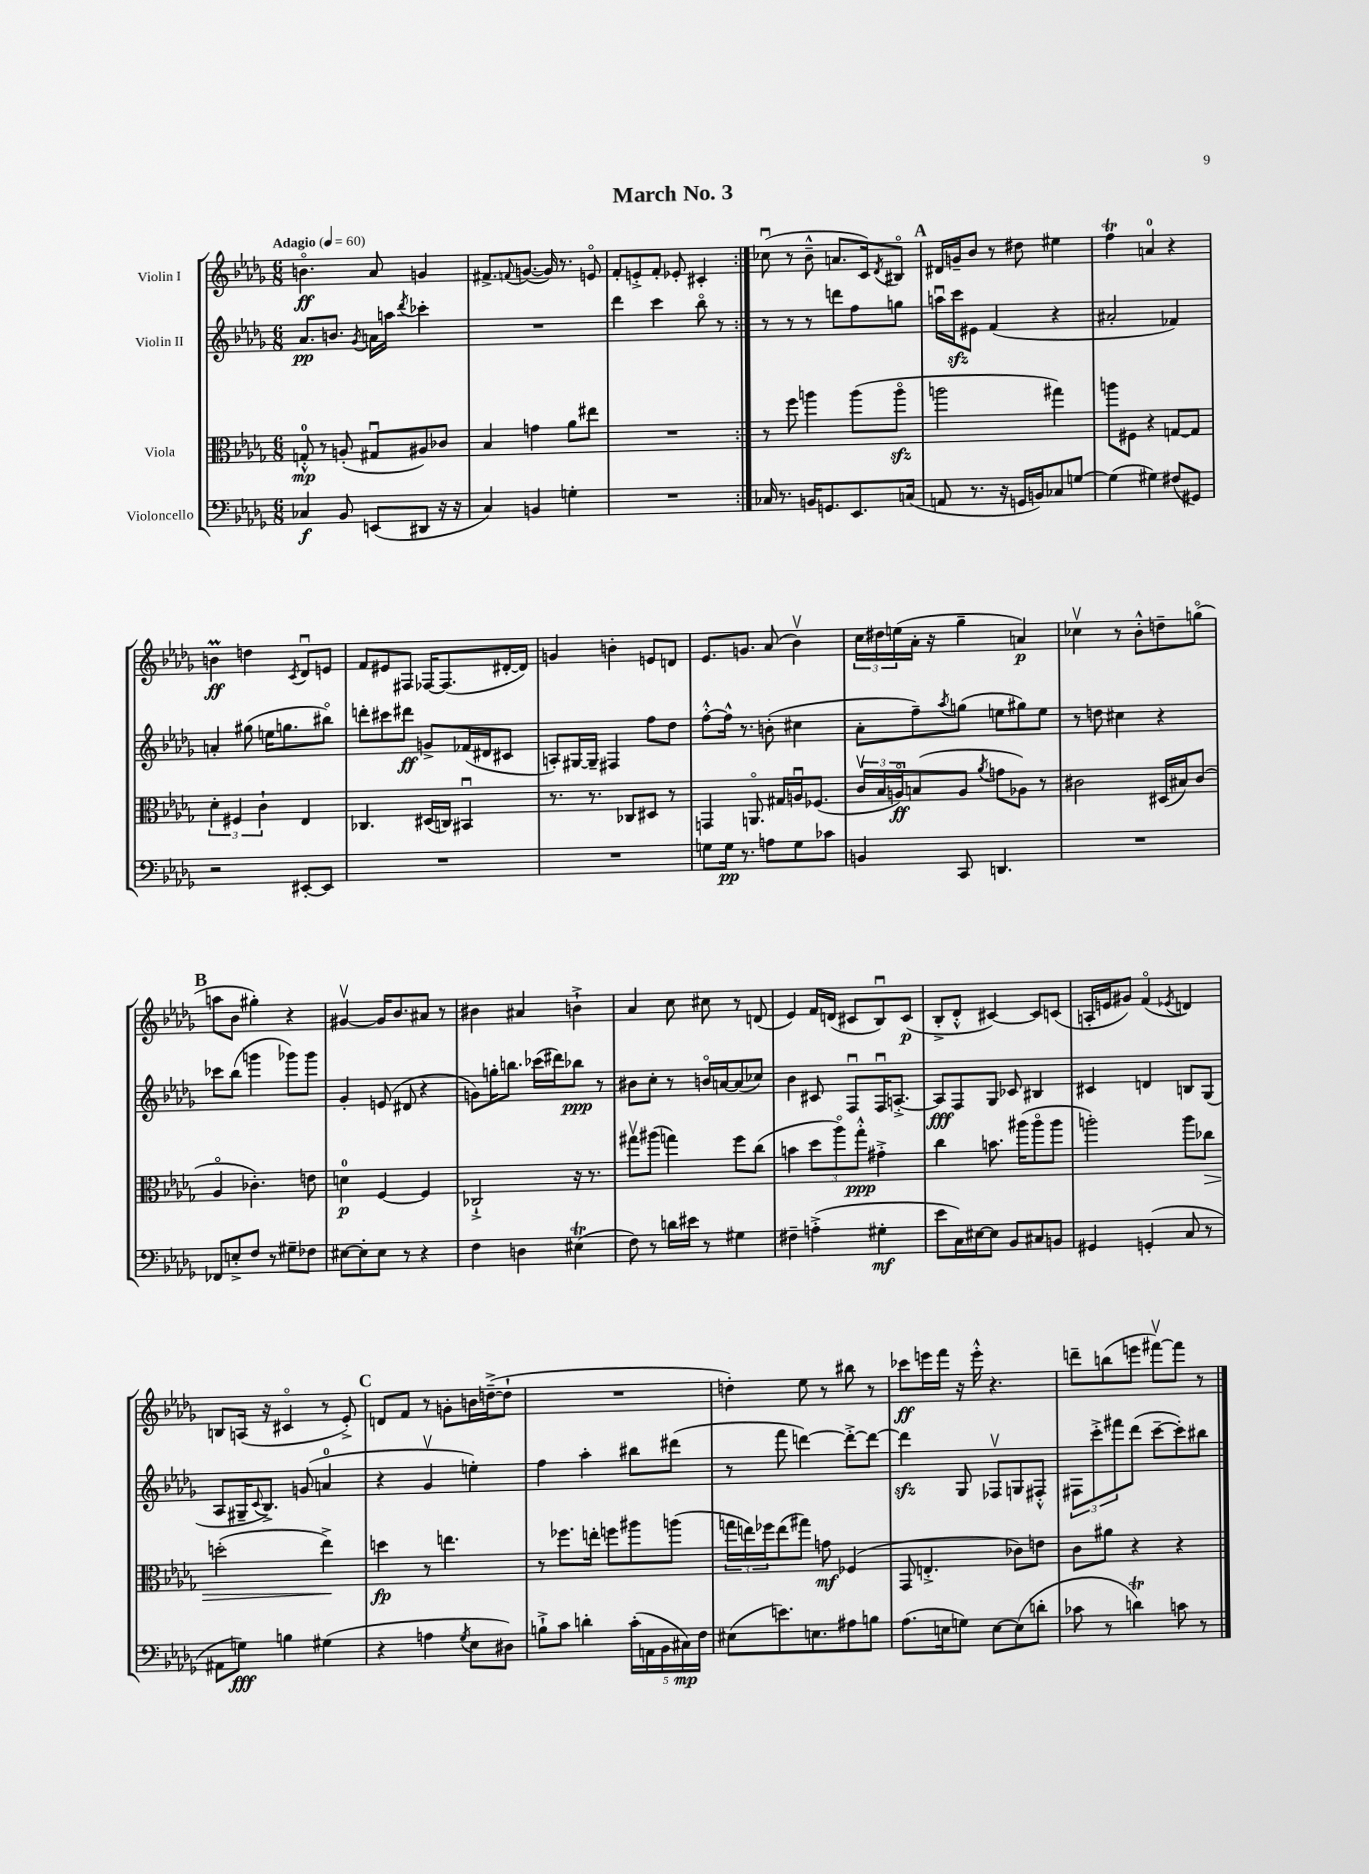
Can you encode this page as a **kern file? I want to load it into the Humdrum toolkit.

**kern	**kern	**kern	**kern
*staff4	*staff3	*staff2	*staff1
*clefF4	*clefC3	*clefG2	*clefG2
*k[b-e-a-d-g-]	*k[b-e-a-d-g-]	*k[b-e-a-d-g-]	*k[b-e-a-d-g-]
*M6/8	*M6/8	*M6/8	*M6/8
*MM60	*MM60	*MM60	*MM60
4C-	8G'^^	8.a-	4.bo
.	8r	.	.
.	.	8.b	.
8BB-	(8A'	.	.
.	.	8qg-	.
(8EE	8G#u	16a	8a-
.	.	16aa	.
.	.	8qddd-	.
8DD#	8A#)	4ccc-'	4g
16r	8c-	.	.
16r	.	.	.
=	=	=	=
4C)	4B-	2.r	8.f#^
.	.	.	8qqf
.	.	.	([8.g
4BB	4g	.	.
.	.	.	16g])
.	.	.	8.r
4G'	8a-	.	.
.	8ee#	.	8eo
=	=	=	=
2.r	2.r	4ddd-	8f'
.	.	.	8e'^
.	.	4ccc	8f'
.	.	.	8e-'
.	.	8bb-o	4c#'
.	.	8r	.
=:|!	=:|!	=:|!	=:|!
16C-	8r	8r	(8cc-u
8.r	.	.	.
.	8ff	8r	8r
16BB	4aa	8r	8b-~^^
8.GG	.	.	.
.	.	8ddd	8.a
8.EE-	(8aa	8ff	.
.	.	.	16c)
.	.	.	8qd-
.	8aao	8gg	8B#o
(16C	.	.	.
=	=	=	=
8AA	2aa	16aau	16d#
.	.	16ccc	16g~
8.r	.	8e#	8b-
.	.	(4f	8r
16r	.	.	.
16GG	.	.	8dd#
16BB)	.	.	.
8C-	4gg#)	4r	4ee#
[8G	.	.	.
=	=	=	=
(4G]	8aa	2a#'	4ff
.	8F#	.	.
4G#)	4r	.	4a
(8F#	[8G	4f-)	4r
8GG#)	8G]	.	.
=	=	=	=
2r	6d-'	4a'	4b
.	6F#	.	.
.	.	(8gg#	4dd
.	6c`	.	.
.	.	16ee	.
.	.	8.gg	.
.	.	.	8qc
[8EE#'	4E-	.	8d-u
8EE#]	.	8bb#o)	8e
=	=	=	=
2.r	4.C-	8ddd'	8f
.	.	8ccc#	8e#
.	.	8ddd#	8F#
.	(16D#	8g^	[16F-
.	16C)	.	(8.F-]
.	4BB#u	(16f-	.
.	.	16d#	.
.	.	8c#	[16d#'
.	.	.	16d#])
=	=	=	=
2.r	8.r	8A')	4g
.	.	[16G#	.
.	8.r	16G#~]	.
.	.	4F#	4b'
.	8C-	.	.
.	8D#	8ff	8e
.	8r	8dd-	8d
=	=	=	=
8G	4GG	[8ff'^^	8.e-
16G	.	16ff^^]	.
8.r	.	8.r	8.g
.	8.AAo	.	.
8A	.	(8b'	(8a-
.	16G#	.	.
8G	16Au	4cc#	4b-v)
.	(8.F-	.	.
8c-	.	.	.
=	=	=	=
4BB	24cv	8a-'	24cc
.	24B-	.	24dd#
.	24Ao)	.	(24ee
.	(8B	8ff~)	16a-'
.	.	.	16r
.	.	8qaa-	.
8CC	8A	(8gg	4gg-~
.	8qa-	.	.
4.DD	8g	8ee	.
.	8A-)	8gg#)	4a)
.	8r	8ee	.
=	=	=	=
2.r	2c#	8r	4cc-v
.	.	8dd	.
.	.	4cc#	8r
.	.	.	8b-'^^
.	(16D#	4r	8dd~
.	16B#)	.	.
.	(8c#	.	(8ggo
=	=	=	=
8FF-	4A-o	8ccc-	8aa
8E'^	.	(8bb-	8b-
8F	4.c-')	4ggg	4gg#')
8r	.	.	.
8G#~	.	8ggg-)	4r
8F-	8e	8ggg-	.
=	=	=	=
[8E#	4d	4g-'	[4g#v
8E#']	.	.	.
8E#	[4F	(8e	16g#]
.	.	.	8.b-
8r	.	8d#	.
4r	4F]	4r	8a#
.	.	.	8r
=	=	=	=
4F	2C-`^	8g)	4b#
.	.	16gg'	.
.	.	8.bb	.
4D	.	.	4a#
.	.	(16ccc-	.
.	.	16ddd#)	.
(4E#	16r	8bb-	4b`^
.	8.r	.	.
.	.	8r	.
=	=	=	=
8F)	8gg#v	8b#	4a-
8r	(8aa#	8cc'	.
16d	4gg)	8r	8cc
16e#	.	.	.
8r	.	16bo	8cc#
.	.	[16a	.
4G#	8ff	(8a]	8r
.	(8cc	8cc-)	(8d
=	=	=	=
4F#~	4b	4b-	4e-)
(4A'^	12dd-	8c#	16f
.	.	.	(16d
.	12aa-o)	.	.
.	.	8Fu	8c#
.	12gg-'^^	.	.
4G#'	4g#'^	16Fu	8B-u)
.	.	[8.A'^	.
.	.	.	(8c#
=	=	=	=
8e-	4cc	8A]	8B-'^
16C)	.	8F	8d-'^^
[16E#	.	.	.
8E#]	8.b	8G-	[4c#)
8BB-	.	8c-	.
.	(16aa#	.	.
8C#	8aa#o	4B#	8c#]
8BB	8aa#	.	(8c
=	=	=	=
4GG#	2aa')	4c#	16A'
.	.	.	16e
.	.	.	8g#)
(4GG'	.	4d	(4fo
.	.	.	8qe-
8C	8aa	8B	4d)
8r	8cc-	(8G-	.
=	=	=	=
8AA#	(2dd'	8A-	8B
8G)	.	16G#~	(16A
.	.	8qqc	.
.	.	8.B-^)	16r
4B	.	.	4c#o
.	.	(8g	.
(4G#	4ee-^)	4a	8r
.	.	.	8e-'^)
=	=	=	=
4r	4dd	4r	8d
.	.	.	8f
4A	8r	4g-v	8r
.	4.ee	.	8g'
8qG-	.	.	.
8E-	.	4ee')	16b
.	.	.	([16dd~^
8D#)	.	.	8dd`]
=	=	=	=
8B`^	8r	4ff	2.r
8c	8.ff-	.	.
4d'	.	4aa-'	.
.	16ee'	.	.
.	8ff	.	.
(20c'	8aa#	8bb#	.
20AA	.	.	.
20BB-	.	.	.
.	(8aa	(8ddd#	.
20C#)	.	.	.
20F	.	.	.
=	=	=	=
(8E#	24gg	8r	4dd')
.	24ee)	.	.
.	24ff-	.	.
8.e)	(8ee	8fff	.
.	8gg#)	[4ddd)	8ee-
8.E	.	.	.
.	8g	.	8r
8A#	(4F-	8ddd'^_	8bb#
8B	.	8ddd_	8r
=	=	=	=
(8.A-	8GG-	4ddd]	8ccc-
.	4.E'^	.	16eee
16E	.	.	16fff
8G)	.	8G-	16r
.	.	.	16eee'^^
[8E	.	8F-v	4.r
(8E]	8c-)	8G	.
8d'	8e	8F#'^^	.
=	=	=	=
8c-	8c	12F#	8ddd~
.	.	12ccc'^	.
8r	8a#	.	(8bb
.	.	12fff#	.
4d)	4r	(8ddd-	8eee
.	.	[8ccc~	[8fff#v)
8c	4r	8ccc'])	8fff#]
8r	.	8bb#	8r
==	==	==	==
*-	*-	*-	*-
